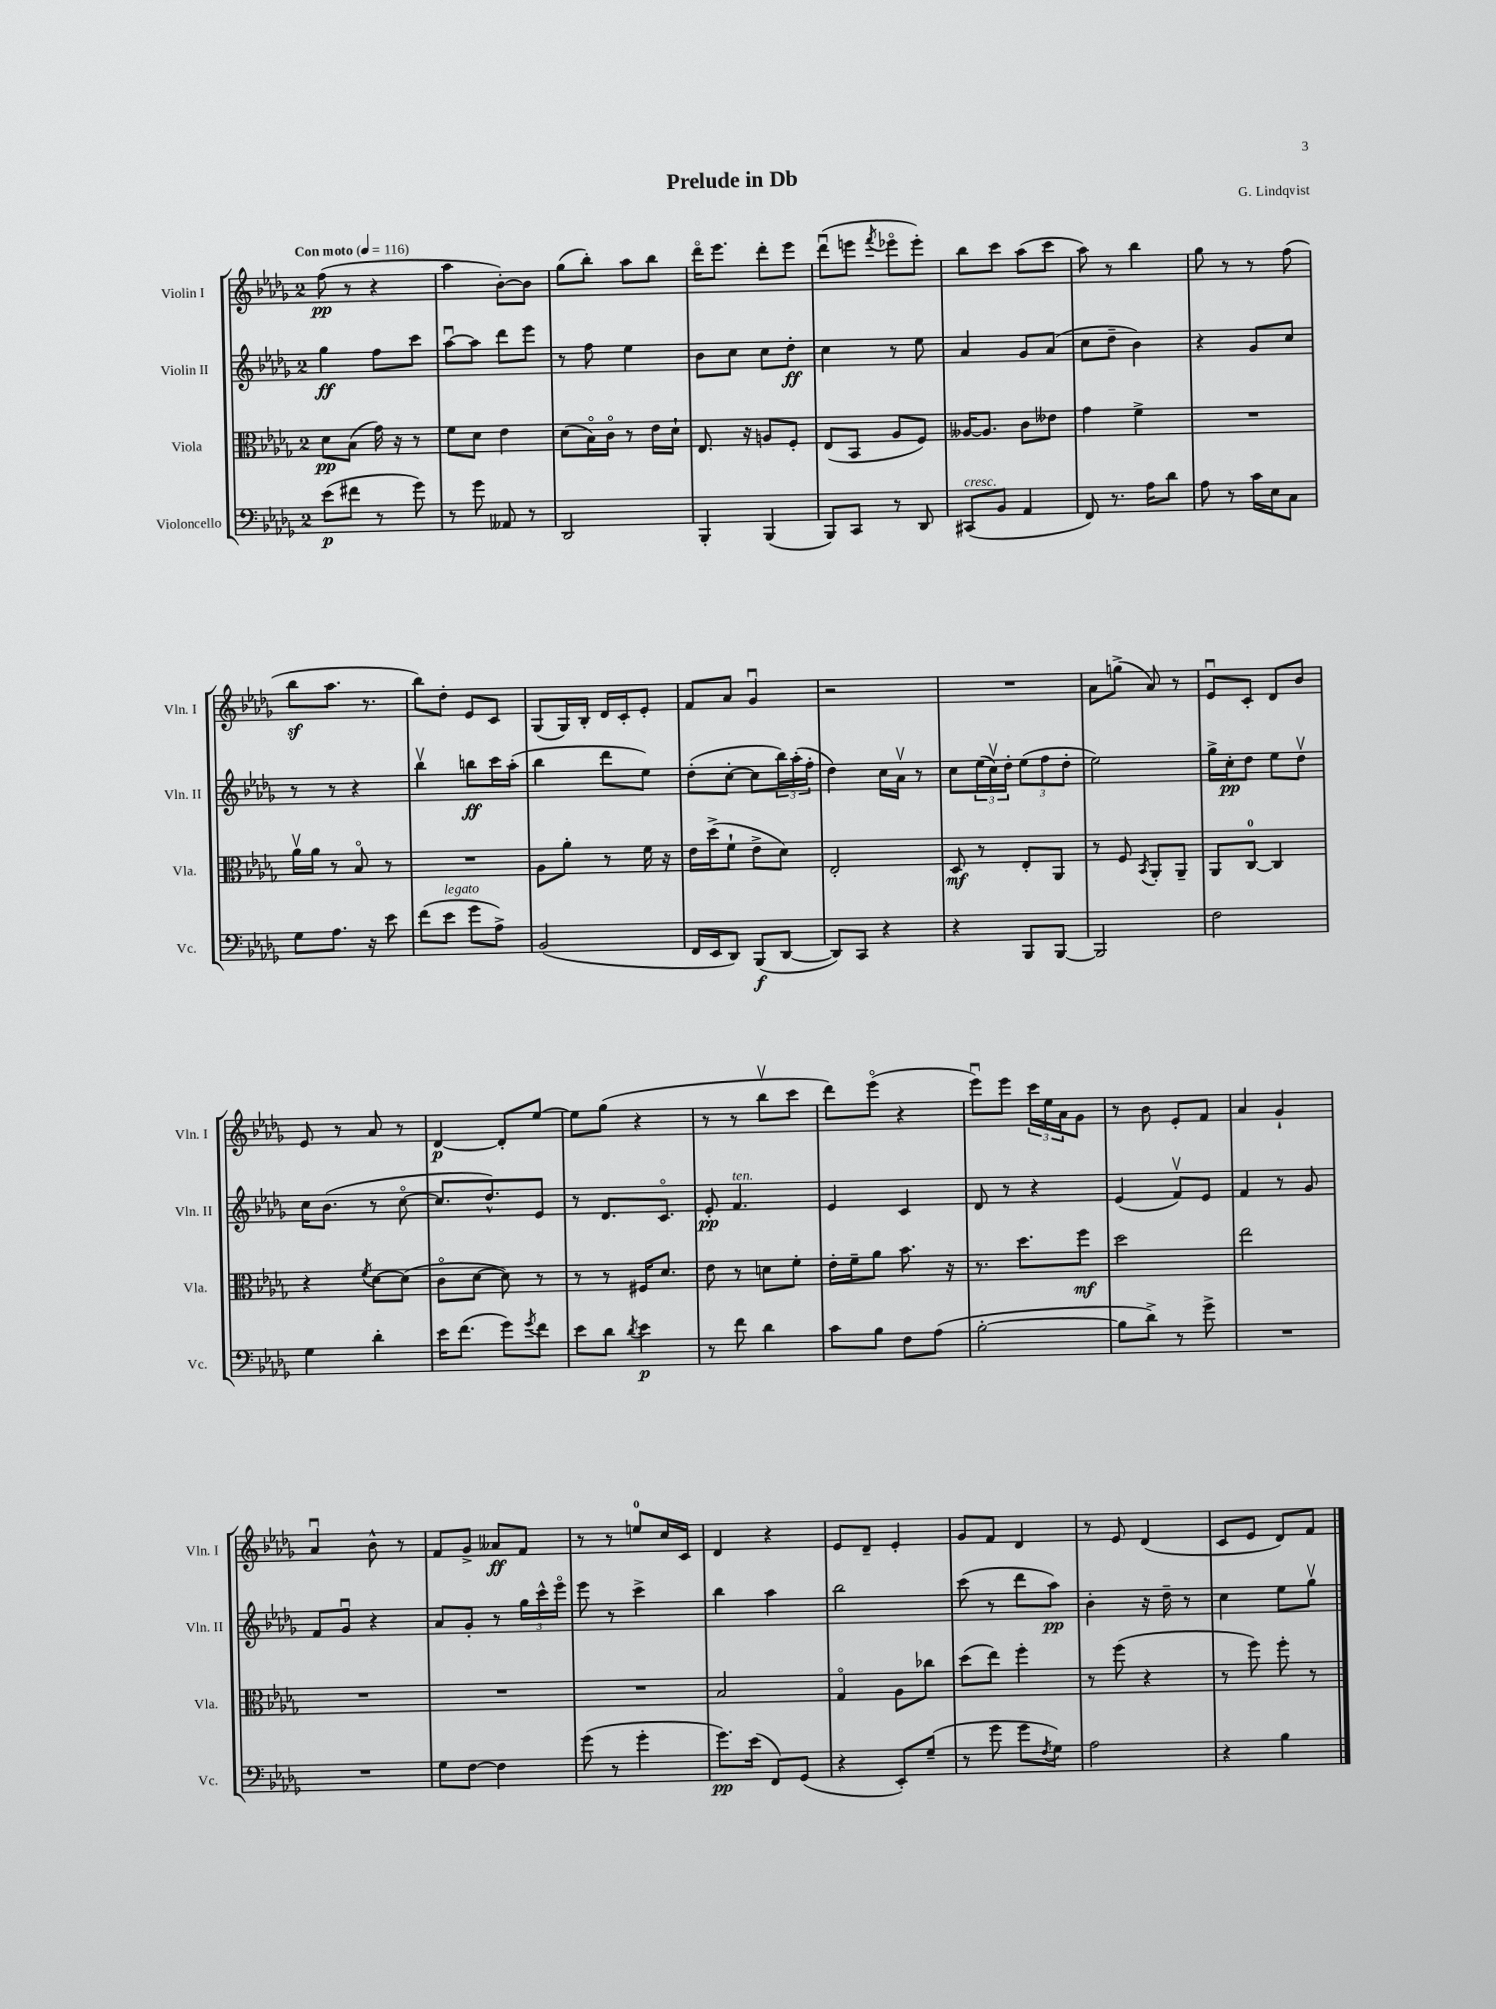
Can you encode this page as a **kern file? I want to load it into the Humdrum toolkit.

**kern	**dynam	**kern	**dynam	**kern	**dynam	**kern	**dynam
*part4	*part4	*part3	*part3	*part2	*part2	*part1	*part1
*staff4	*staff4	*staff3	*staff3	*staff2	*staff2	*staff1	*staff1
*I"Violoncello	*	*I"Viola	*	*I"Violin II	*	*I"Violin I	*
*I'Vc.	*	*I'Vla.	*	*I'Vln. II	*	*I'Vln. I	*
*clefF4	*	*clefC3	*	*clefG2	*	*clefG2	*
*k[b-e-a-d-g-]	*	*k[b-e-a-d-g-]	*	*k[b-e-a-d-g-]	*	*k[b-e-a-d-g-]	*
*M2/4	*	*M2/4	*	*M2/4	*	*M2/4	*
*MM116	*	*MM116	*	*MM116	*	*MM116	*
=1	=1	=1	=1	=1	=1	=1	=1
!	!	!	!	!	!	!LO:TX:a:B:t=Con moto	!
(8e-\L	p	8d-\L	pp	4gg-\	ff	(8ff\	pp
8f#X\J	.	(8B-\J	.	.	.	8r	.
8r	.	16g-\)	.	8ff\L	.	4r	.
.	.	16r	.	.	.	.	.
8g-\)	.	8r	.	8ccc\J	.	.	.
=2	=2	=2	=2	=2	=2	=2	=2
8r	.	8f\L	.	[8aa-u\L	.	4aa-\	.
8g-\	.	8d-\J	.	8aa-\J]	.	.	.
8AA--X/	.	4e-\	.	8ddd-\L	.	[8b-'\L)	.
8r	.	.	.	8eee-\J	.	8b-\J]	.
=3	=3	=3	=3	=3	=3	=3	=3
2DD-/	.	(8d-\L	.	8r	.	(8gg-\L	.
.	.	16B-\L)	.	8ff\	.	8bb-'\J)	.
.	.	16c\JJ	.	.	.	.	.
.	.	8r	.	4ee-\	.	8aa-\L	.
.	.	16e-\LL	.	.	.	8bb-\J	.
.	.	16d-`\JJ	.	.	.	.	.
=4	=4	=4	=4	=4	=4	=4	=4
4BBB-'/	.	8.E-/	.	8b-\L	.	16ddd-\KL	.
.	.	.	.	.	.	8.eee-\J	.
.	.	.	.	8cc\J	.	.	.
.	.	16r	.	.	.	.	.
(4BBB-/	.	8An/L	.	8cc\L	.	8ddd-'\L	.
.	.	8F'/J	.	8dd-'\J	ff	8eee-\J	.
=5	=5	=5	=5	=5	=5	=5	=5
8BBB-/L)	.	(8E-/L	.	4cc\	.	(8ddd-u\L	.
8CC/J	.	8BB-/J	.	.	.	8eeen\J	.
.	.	.	.	.	.	8qfff/	.
8r	.	8A-/L	.	8r	.	8eee-X\L	.
8DD-/	.	8F/J)	.	8ee-\	.	8eee-'\J)	.
=6	=6	=6	=6	=6	=6	=6	=6
!LO:TX:a:i:t=cresc.	!	!	!	!	!	!	!
(8CC#X/L	.	[16A--X/KL	.	4a-/	.	8bb-\L	.
.	.	8.A--/J]	.	.	.	.	.
8BB-/J	.	.	.	.	.	8ccc\J	.
4AA-/	.	8c\L	.	8g-/L	.	(8aa-\L	.
.	.	8e--X\J	.	(8a-/J	.	8ccc\J	.
=7	=7	=7	=7	=7	=7	=7	=7
8FF/)	.	4g-\	.	8cc\L	.	8aa-\)	.
8.r	.	.	.	8dd-~\J	.	8r	.
.	.	4f^\	.	4b-\)	.	4bb-\	.
16A-\KL	.	.	.	.	.	.	.
8d-\J	.	.	.	.	.	.	.
=8	=8	=8	=8	=8	=8	=8	=8
8A-\	.	2r	.	4r	.	8gg-\	.
8r	.	.	.	.	.	8r	.
16c\LL	.	.	.	8g-/L	.	8r	.
16E-\J	.	.	.	.	.	.	.
8C\J	.	.	.	8cc/J	.	(8ff\	.
!!LO:LB:g=z
=9	=9	=9	=9	=9	=9	=9	=9
8G-\L	.	16a-v\LL	.	8r	.	8bb-z\L	.
.	.	16a-\JJ	.	.	.	.	.
8.A-\J	.	8r	.	8r	.	8.aa-\J	.
.	.	8B-/	.	4r	.	.	.
16r	.	.	.	.	.	8.r	.
8e-\	.	8r	.	.	.	.	.
=10	=10	=10	=10	=10	=10	=10	=10
(8f\L	.	2r	.	4bb-v\	.	8bb-\L)	.
!LO:TX:a:i:t=legato	!	!	!	!	!	!	!
8e-\J	.	.	.	.	.	8dd-'\J	.
8g-\L	.	.	.	8bbn\L	ff	8e-/L	.
8A-^\J)	.	.	.	16ccc\L	.	8c/J	.
.	.	.	.	(16aa-'\JJ	.	.	.
=11	=11	=11	=11	=11	=11	=11	=11
(2BB-/	.	8A-\L	.	4bb-\	.	(8G-/L	.
.	.	8a-'\J	.	.	.	16G-/L)	.
.	.	.	.	.	.	16B-'/JJ	.
.	.	8r	.	8ddd-\L	.	16d-/LL	.
.	.	.	.	.	.	16c'/J	.
.	.	16f\	.	8ee-\J)	.	8e-'/J	.
.	.	16r	.	.	.	.	.
=12	=12	=12	=12	=12	=12	=12	=12
16FF/LL	.	16e-\LL	.	(8dd-'\L	.	8f/L	.
16EE-/J	.	(16dd-^\J	.	.	.	.	.
8DD-/J)	.	8f`\J	.	[8cc'\J	.	8a-/J	.
(8BBB-/L	f	8e-^\L	.	8cc\L]	.	4g-u/	.
[8DD-/J	.	8d-\J)	.	24bb-\L)	.	.	.
.	.	.	.	(24aa-'\	.	.	.
.	.	.	.	24ff'\JJ	.	.	.
=13	=13	=13	=13	=13	=13	=13	=13
8DD-/L])	.	2E-'/	.	4dd-\)	.	2r	.
8CC/J	.	.	.	.	.	.	.
4r	.	.	.	16cc\LL	.	.	.
.	.	.	.	16a-v\JJ	.	.	.
.	.	.	.	8r	.	.	.
=14	=14	=14	=14	=14	=14	=14	=14
4r	.	8D-/	mf	8cc\L	.	2r	.
.	.	8r	.	(24ee-\L	.	.	.
.	.	.	.	24ccv\)	.	.	.
.	.	.	.	24dd-'\JJ	.	.	.
8BBB-/L	.	8E-'/L	.	(12ee-\L	.	.	.
.	.	.	.	12ff\	.	.	.
[8BBB-/J	.	8AA-/J	.	.	.	.	.
.	.	.	.	12dd-'\J	.	.	.
=15	=15	=15	=15	=15	=15	=15	=15
2BBB-/]	.	8r	.	2ee-\)	.	8a-\L	.
.	.	8F/	.	.	.	(8ggn^\J	.
.	.	8qBB-/	.	.	.	.	.
.	.	8AA-'/L	.	.	.	8a-/)	.
.	.	8AA-~/J	.	.	.	8r	.
=16	=16	=16	=16	=16	=16	=16	=16
2F\	.	8AA-/L	.	16gg-^\LL	.	8e-u/L	.
.	.	.	.	16cc'\J	pp	.	.
.	.	[8C/J	.	8dd-\J	.	8c'/J	.
.	.	4C/]	.	8ee-\L	.	8d-/L	.
.	.	.	.	8dd-v\J	.	8b-/J	.
!!LO:LB:g=z
=17	=17	=17	=17	=17	=17	=17	=17
4G-\	.	4r	.	16cc\KL	.	8e-/	.
.	.	.	.	(8.b-\J	.	.	.
.	.	.	.	.	.	8r	.
.	.	8qf/	.	.	.	.	.
4d-'\	.	[8d-\L	.	8r	.	8a-/	.
.	.	(8d-\J]	.	[8cc\	.	8r	.
=18	=18	=18	=18	=18	=18	=18	=18
16e-\KL	.	8c\L	.	8.cc/L]	.	[4d-/	p
(8.f\J	.	.	.	.	.	.	.
.	.	[8d-\J	.	.	.	.	.
.	.	.	.	8.dd-^^/)	.	.	.
8g-\L)	.	8d-\])	.	.	.	8d-'/L]	.
8qg-/	.	.	.	.	.	.	.
8f\J	.	8r	.	8e-/J	.	[8ee-/J	.
=19	=19	=19	=19	=19	=19	=19	=19
8e-\L	.	8r	.	8r	.	8ee-\L]	.
8d-\J	.	8r	.	8.d-/L	.	(8gg-\J	.
8qd-/	.	.	.	.	.	.	.
4e-\	p	16F#X/KL	.	.	.	4r	.
.	.	8.d-/J	.	8.c/J	.	.	.
=20	=20	=20	=20	=20	=20	=20	=20
8r	.	8e-\	.	8e-'/	pp	8r	.
!	!	!	!	!LO:TX:a:i:t=ten.	!	!	!
8f\	.	8r	.	4.f/	.	8r	.
4d-\	.	8dn\L	.	.	.	8bb-v\L	.
.	.	8f'\J	.	.	.	8ccc\J	.
=21	=21	=21	=21	=21	=21	=21	=21
8c\L	.	16e-'\LL	.	4e-/	.	8ddd-\L)	.
.	.	16f~\J	.	.	.	.	.
8B-\J	.	8a-\J	.	.	.	(8eee-\J	.
8F\L	.	8.b-\	.	4c/	.	4r	.
(8A-\J	.	.	.	.	.	.	.
.	.	16r	.	.	.	.	.
=22	=22	=22	=22	=22	=22	=22	=22
[2B-'\	.	8.r	.	8d-/	.	8eee-u\L)	.
.	.	.	.	8r	.	8eee-\J	.
.	.	8.dd-\L	.	.	.	.	.
.	.	.	.	4r	.	24ccc\LL	.
.	.	.	.	.	.	24ee-\	.
.	.	.	.	.	.	24a-\J	.
.	.	8ff\J	mf	.	.	8g-\J	.
=23	=23	=23	=23	=23	=23	=23	=23
8B-\L]	.	2dd-\	.	(4e-/	.	8r	.
8d-^\J)	.	.	.	.	.	8b-\	.
8r	.	.	.	8fv/L)	.	8e-'/L	.
8g-^\	.	.	.	8e-/J	.	8f/J	.
=24	=24	=24	=24	=24	=24	=24	=24
2r	.	2ee-\	.	4f/	.	4a-/	.
.	.	.	.	8r	.	4g-`/	.
.	.	.	.	8g-/	.	.	.
!!LO:LB:g=z
=25	=25	=25	=25	=25	=25	=25	=25
2r	.	2r	.	8f/L	.	4a-u/	.
.	.	.	.	8g-u/J	.	.	.
.	.	.	.	4r	.	8b-^^\	.
.	.	.	.	.	.	8r	.
=26	=26	=26	=26	=26	=26	=26	=26
8G-\L	.	2r	.	8a-/L	.	8f/L	.
[8F\J	.	.	.	8g-'/J	.	8g-^/J	.
4F\]	.	.	.	8r	.	8a--X/L	ff
.	.	.	.	24gg-\LL	.	8f/J	.
.	.	.	.	24ccc^^\	.	.	.
.	.	.	.	24eee-\JJ	.	.	.
=27	=27	=27	=27	=27	=27	=27	=27
(8g-\	.	2r	.	8eee-\	.	8r	.
8r	.	.	.	8r	.	8r	.
4g-'\	.	.	.	4ccc^\	.	8een/L	.
.	.	.	.	.	.	16cc/L	.
.	.	.	.	.	.	16c/JJ	.
=28	=28	=28	=28	=28	=28	=28	=28
8.g-\L)	pp	2B-/	.	4bb-\	.	4d-/	.
(16e-\Jk	.	.	.	.	.	.	.
8FF/L)	.	.	.	4aa-\	.	4r	.
(8GG-/J	.	.	.	.	.	.	.
=29	=29	=29	=29	=29	=29	=29	=29
4r	.	4G-/	.	2bb-\	.	8e-/L	.
.	.	.	.	.	.	8d-~/J	.
8EE-'/L)	.	8A-\L	.	.	.	4e-'/	.
(8G-~/J	.	8cc-X\J	.	.	.	.	.
=30	=30	=30	=30	=30	=30	=30	=30
8r	.	(8dd-\L	.	(8ccc\	.	8g-/L	.
8g-\	.	8ee-\J)	.	8r	.	8f/J	.
8g-\L	.	4ff'\	.	8ddd-\L	.	4d-/	.
8qF/	.	.	.	.	.	.	.
8G-\J)	.	.	.	8aa-\J)	pp	.	.
=31	=31	=31	=31	=31	=31	=31	=31
2A-\	.	8r	.	4b-'\	.	8r	.
.	.	(8ff\	.	.	.	8e-/	.
.	.	4r	.	16r	.	(4d-/	.
.	.	.	.	16dd-~\	.	.	.
.	.	.	.	8r	.	.	.
=32	=32	=32	=32	=32	=32	=32	=32
4r	.	8r	.	4cc\	.	8c/L	.
.	.	8ff\)	.	.	.	8e-/J	.
4B-\	.	8ff'\	.	8ee-\L	.	8d-/L)	.
.	.	8r	.	8gg-v\J	.	8f/J	.
==	==	==	==	==	==	==	==
*-	*-	*-	*-	*-	*-	*-	*-
